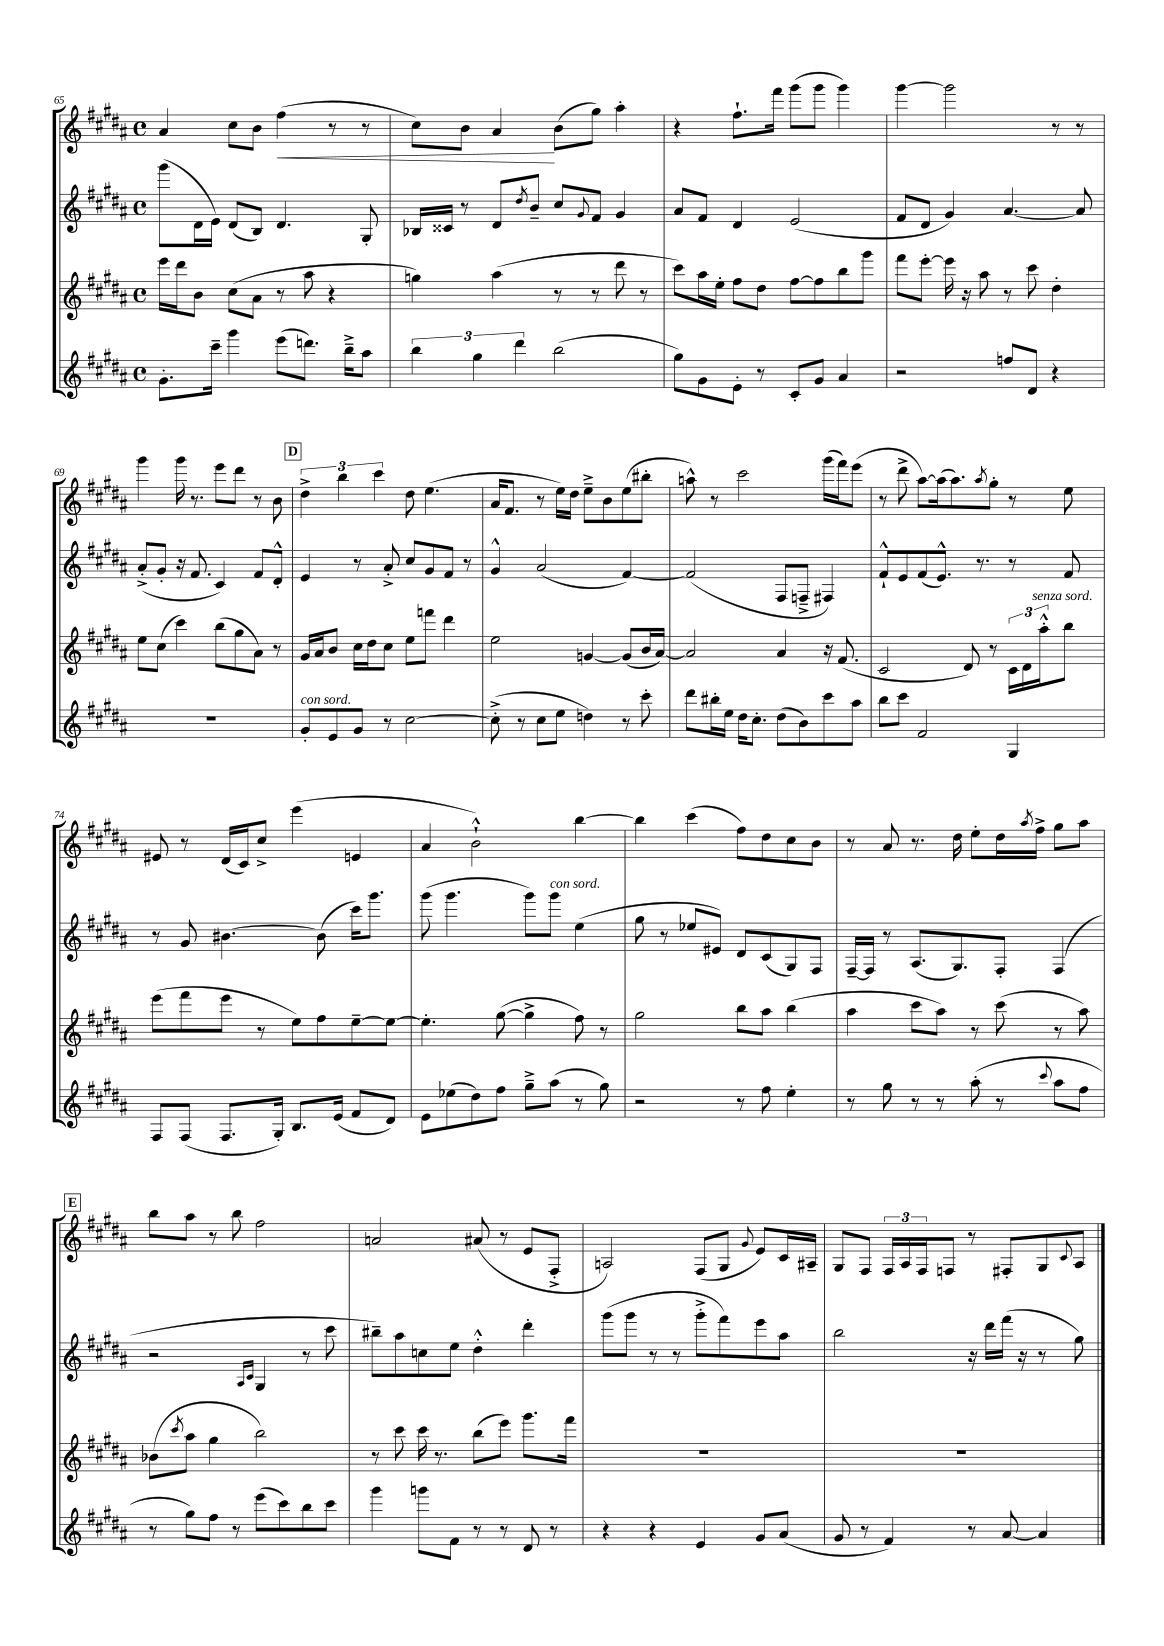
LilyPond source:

<<
\new StaffGroup <<
\new Staff = "s0" {
    \clef treble \key b \major \defaultTimeSignature \time 4/4
    ais'4 cis''8 b'8 fis''4\<( r8 r8 |
    cis''8) b'8 ais'4\! b'8( gis''8) ais''4-. |
    r4 fis''8.-! fis'''16 gis'''8( gis'''8 gis'''4) |
    gis'''4~ gis'''2 r8 r8 |
    gis'''4 gis'''16 r8. e'''8 dis'''8 r8 b'8 |
    \mark \markup { \box "D" } \tuplet 3/2 { dis''4-> b''4 cis'''4 } dis''8 e''4.( |
    ais'16 fis'8. r8 e''16) dis''16 e''8---> b'8 e''8( bis''8-. |
    a''8-^) r8 cis'''2 gis'''16( fis'''16) e'''8( |
    r8 dis'''8-> ais''8~) ais''16( ais''8.) \acciaccatura { ais''8 } gis''8-. r8 e''8 |
    eis'8 r8 dis'16( cis'16) cis''8-> e'''4( e'4 |
    ais'4 b'2-!-^) b''4~ |
    b''4 cis'''4( fis''8) dis''8 cis''8 b'8 |
    r8 ais'8 r8. dis''16 e''8-. dis''16 \acciaccatura { ais''8 } fis''16-> gis''8 ais''8 |
    \mark \markup { \box "E" } b''8 ais''8 r8 b''8 fis''2 |
    a'2 ais'8( r8 e'8 fis8-.-> |
    a2) fis8( gis8 \appoggiatura { gis'8 } e'8) cis'16 ais16-- |
    gis8 fis8 \tuplet 3/2 { fis16 ais16 fis16 } f8 r8 fis8-. gis8 \appoggiatura { cis'8 } ais8 \bar "|." |
}
\new Staff = "s1" {
    \clef treble \key b \major \defaultTimeSignature \time 4/4
    gis'''8( dis'16 e'16) dis'8( b8) dis'4. gis8-. |
    bes16 cisis'16 r8 dis'8 \acciaccatura { dis''8 } b'8-- cis''8 \appoggiatura { gis'8 } fis'8 gis'4 |
    ais'8 fis'8 dis'4 e'2( |
    fis'8 dis'8 gis'4) ais'4.~ ais'8 |
    ais'8-.->( gis'8-. r16 fis'8. cis'4) fis'8 dis'8-.-^ |
    \mark \markup { \box "D" } e'4 r8 ais'8-.-> cis''8 gis'8 fis'8 r8 |
    gis'4-^ ais'2( fis'4~) |
    fis'2( fis8 f8---> fis4) |
    fis'8-!-^ e'8 fis'8( e'8.-^) r8. r8 fis'8 |
    r8 gis'8 bis'4.~ bis'8( cis'''16) gis'''8. |
    gis'''8( gis'''4. gis'''8) gis'''8^\markup { \italic "con sord." } e''4( |
    gis''8 r8 ees''8 eis'8) dis'8 cis'8( gis8) fis8 |
    fis16~-- fis16 r8 ais8.( gis8.) fis8-. fis4( |
    \mark \markup { \box "E" } r2 \grace { ais16 cis'16 } gis4 r8 cis'''8 |
    bis''8--) ais''8 c''8 e''8 dis''4-.-^ dis'''4-. |
    gis'''8( gis'''8 r8 r8 gis'''8-.-> fis'''8) e'''8 ais''8 |
    b''2 r16 dis'''16 fis'''16( r16 r8 gis''8) \bar "|." |
}
\new Staff = "s2" {
    \clef treble \key b \major \defaultTimeSignature \time 4/4
    e'''16 dis'''16 b'8 cis''8( ais'8 r8 ais''8 r4 |
    g''4) ais''4( r8 r8 dis'''8 r8 |
    cis'''8) ais''16 e''16-. fis''8 dis''8 fis''8~ fis''8 b''8 gis'''8 |
    fis'''8 e'''8~-. e'''16 r16 ais''8 r8 cis'''8 dis''4-. |
    e''8 cis''8( cis'''4) b''8( gis''8 ais'8) r8 |
    \mark \markup { \box "D" } gis'16 ais'16 b'8 cis''16 dis''16 cis''8 e''8 f'''8 dis'''4 |
    e''2 g'4~ g'8( b'16 ais'16~) |
    ais'2 ais'4 r16 fis'8.( |
    cis'2 dis'8) r8 \tuplet 3/2 { cis'16 dis'16 ais''16-.-^^\markup { \italic "senza sord." } } b''8 |
    e'''8( fis'''8 e'''8 r8 e''8) fis''8 e''8~-- e''8~ |
    e''4.-. gis''8~( gis''4-> fis''8) r8 |
    gis''2 b''8 ais''8 b''4( |
    ais''4 cis'''8 ais''8) r8 cis'''8( r8 ais''8) |
    \mark \markup { \box "E" } bes'8( \acciaccatura { cis'''8 } ais''8 gis''4 b''2) |
    r8 cis'''8 cis'''16 r8. b''8( e'''8) gis'''8. fis'''16 |
    R1 |
    R1 \bar "|." |
}
\new Staff = "s3" {
    \clef treble \key b \major \defaultTimeSignature \time 4/4
    gis'8.-. cis'''16-- gis'''4 e'''8( d'''8.) b''16---> ais''8 |
    \tuplet 3/2 { b''4 gis''4 dis'''4 } b''2( |
    gis''8) gis'8 e'8-. r8 cis'8-. gis'8 ais'4 |
    r2 f''8 dis'8 r4 |
    R1 |
    \mark \markup { \box "D" } gis'8-.^\markup { \italic "con sord." } e'8 gis'8 r8 cis''2~ |
    cis''8-.->( r8 cis''8 e''8 d''4) r8 cis'''8-. |
    dis'''8 bis''16-. e''16 dis''16 cis''8.-. dis''8( b'8) cis'''8 ais''8 |
    b''8 cis'''8 fis'2 gis4 |
    fis8 fis8( fis8. gis16-.) b8. e'16( fis'8 dis'8) |
    e'8 ees''8( dis''8) fis''8 gis''8---> ais''8( r8 gis''8) |
    r2 r8 fis''8 e''4-. |
    r8 gis''8 r8 r8 ais''8-.( r8 \appoggiatura { cis'''8 } ais''8 fis''8 |
    \mark \markup { \box "E" } r8 gis''8) fis''8 r8 e'''8( cis'''8) b''8 cis'''8 |
    gis'''4 g'''8 fis'8 r8 r8 dis'8 r8 |
    r4 r4 e'4 gis'8 ais'8( |
    gis'8 r8 fis'4) r8 ais'8~ ais'4 \bar "|." |
}
>>
>>
\layout { \context { \Score currentBarNumber = #65 } }
